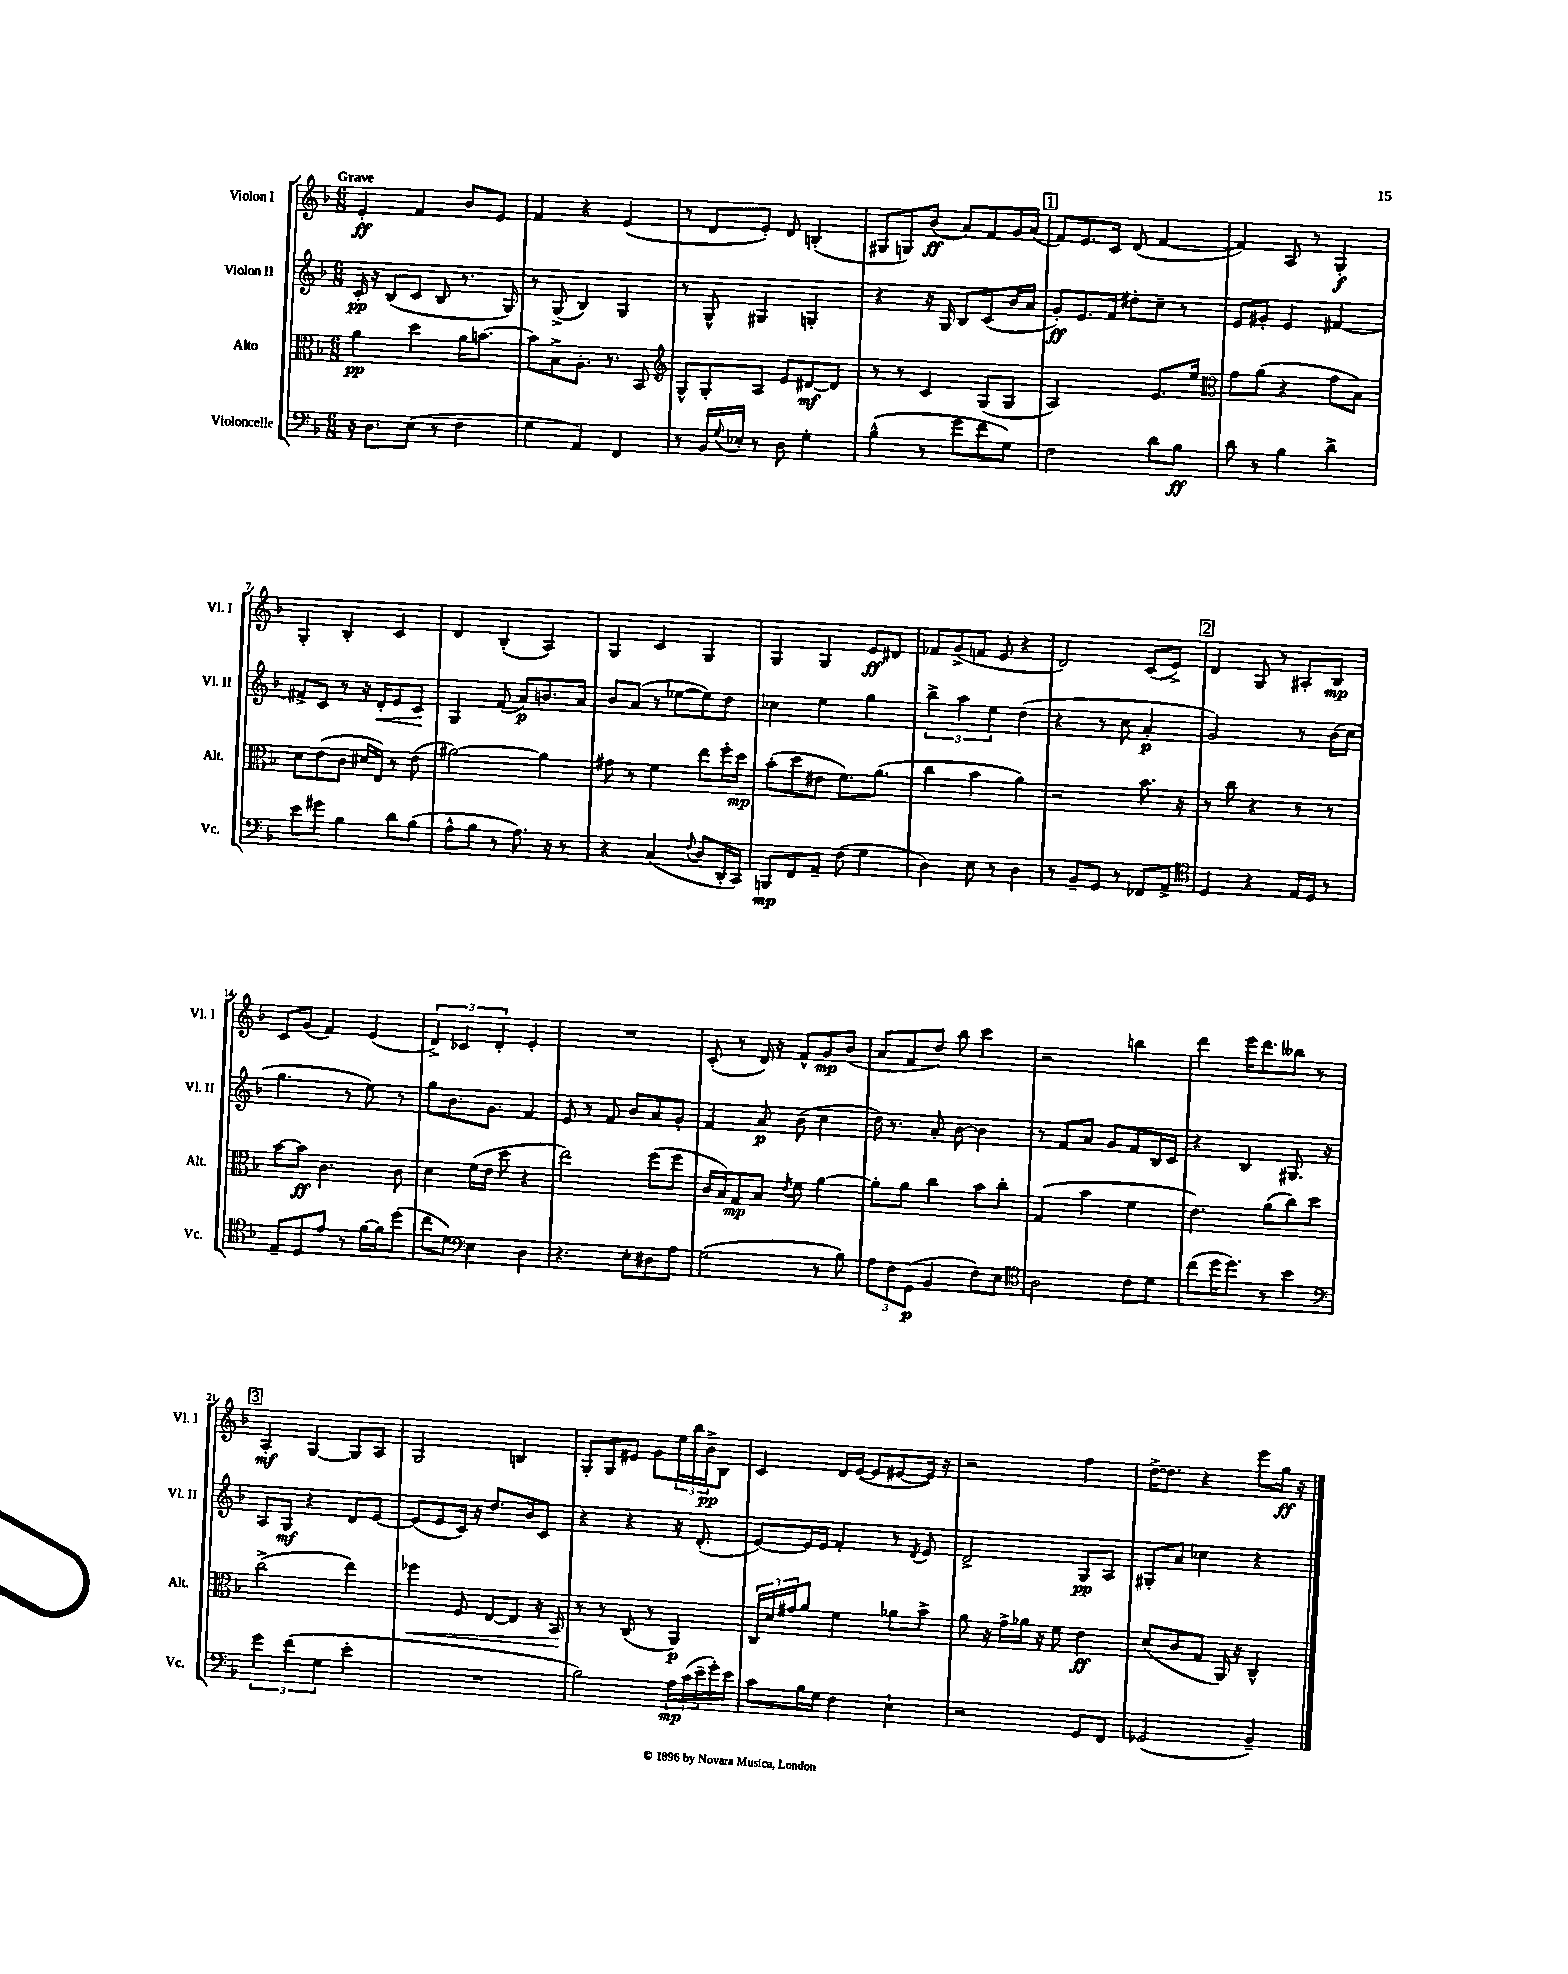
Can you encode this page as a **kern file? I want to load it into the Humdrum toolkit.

**kern	**dynam	**kern	**dynam	**kern	**dynam	**kern	**dynam
*part4	*part4	*part3	*part3	*part2	*part2	*part1	*part1
*staff4	*staff4	*staff3	*staff3	*staff2	*staff2	*staff1	*staff1
*I"Violoncelle	*	*I"Alto	*	*I"Violon II	*	*I"Violon I	*
*I'Vc.	*	*I'Alt.	*	*I'Vl. II	*	*I'Vl. I	*
*clefF4	*	*clefC3	*	*clefG2	*	*clefG2	*
*k[b-]	*	*k[b-]	*	*k[b-]	*	*k[b-]	*
*M6/8	*	*M6/8	*	*M6/8	*	*M6/8	*
=1	=1	=1	=1	=1	=1	=1	=1
!	!	!	!	!	!	!LO:TX:a:B:t=Grave	!
16r	.	4a\	pp	16c'/	pp	4e'/	ff
8.D\L	.	.	.	16r	.	.	.
.	.	.	.	(8B-/L	.	.	.
(8E\J	.	4dd\	.	8c/J	.	4f/	.
8r	.	.	.	8B-/	.	.	.
4F\	.	16a\KL	.	8.r	.	8b-/L	.
.	.	[8.bn\J	.	.	.	.	.
.	.	.	.	.	.	8e/J	.
.	.	.	.	16G/)	.	.	.
=2	=2	=2	=2	=2	=2	=2	=2
4G\	.	8b\L]	.	8r	.	4f/	.
.	.	8B-^\	.	(8G^/	.	.	.
4AA/)	.	8.A'\J	.	4B-/)	.	4r	.
.	.	8.r	.	.	.	.	.
4FF/	.	.	.	4G/	.	(4e/	.
.	.	8BB-/	.	.	.	.	.
=3	=3	=3	=3	=3	=3	=3	=3
*	*	*clefG2	*	*	*	*	*
8r	.	8G^^/L	.	8r	.	8r	.
16BB-/LL	.	8G'/	.	8G^^/	.	8d/L	.
8qqG/	.	.	.	.	.	.	.
16E-X'/JJ	.	.	.	.	.	.	.
8r	.	8A/J	.	4G#X/	.	8e'/J)	.
8D\	.	8e/L	.	.	.	8d/	.
4G'\	.	[8d#X/	mf	4Gn'/	.	(4Bn'/	.
.	.	8d#/J]	.	.	.	.	.
=4	=4	=4	=4	=4	=4	=4	=4
(4B-^^\	.	8r	.	4r	.	8G#X/L	.
.	.	8r	.	.	.	8Gn/)	.
8r	.	4c/	.	16r	.	(8b-/J	ff
.	.	.	.	16G/	.	.	.
8g\L	.	.	.	8B-/L	.	8a/L)	.
8f\	.	(8G/L	.	(8c/	.	8f/	.
8G\J)	.	8G/J	.	16b-/L	.	16g/L	.
.	.	.	.	16a/JJ	.	(16a/JJ	.
!!LO:REH:place=s1:t=1
=5	=5	=5	=5	=5	=5	=5	=5
2F\	.	2A/)	.	8g'/L)	ff	8f/L)	.
.	.	.	.	8.e/	.	8.e/	.
.	.	.	.	16f/Jk	.	16c/Jk	.
.	.	.	.	8dd#X'\L	.	(8d/	.
8d\L	.	8.e/L	.	8cc~\J	.	[4f/	.
8B-\J	ff	.	.	8r	.	.	.
.	.	16ee/Jk	.	.	.	.	.
=6	=6	=6	=6	=6	=6	=6	=6
*	*	*clefC3	*	*	*	*	*
8d\	.	8g\L	.	8e/L	.	4f/])	.
8r	.	(8a\J	.	8g#X'/J	.	.	.
4B-\	.	4r	.	4e/	.	8A/	.
.	.	.	.	.	.	8r	.
4d^\	.	8g\L	.	[4f#X/	.	4G'/	f
.	.	8B-\J)	.	.	.	.	.
!!LO:LB:g=z
=7	=7	=7	=7	=7	=7	=7	=7
8e\L	.	8d\L	.	8f#X^/L]	.	4G'/	.
8g#X\J	.	(8e\	.	8c/J	.	.	.
4B-\	.	8c\J	.	8r	.	4B-'/	.
.	.	16d#X/LL	.	16r	.	.	.
!	!	!	!	!	!LO:HP:b	!	!
.	.	16E/JJ)	.	16d'/KL	<	.	.
8d\L	.	8r	.	8e/	.	4c/	.
(8B-\J	.	(8e\	.	8c/J	.	.	.
.	.	.	.	.	[	.	.
=8	=8	=8	=8	=8	=8	=8	=8
8A^^\L	.	[2a#X\)	.	4G/	.	4d/	.
8B-\J	.	.	.	.	.	.	.
8r	.	.	.	(8f/	.	(4B-'/	.
8.A\)	.	.	.	8a/L)	p	.	.
.	.	4a#\]	.	8.bn/	.	4A/)	.
16r	.	.	.	.	.	.	.
8r	.	.	.	.	.	.	.
.	.	.	.	16a/Jk	.	.	.
=9	=9	=9	=9	=9	=9	=9	=9
4r	.	8g#X\	.	8b-/L	.	4G/	.
.	.	8r	.	(8a/J	.	.	.
(4C/	.	4f\	.	8r	.	4c/	.
.	.	.	.	[8ee-X\L	.	.	.
8qqF/	.	.	.	.	.	.	.
8D/L	.	8ee\L	.	8ee-\])	.	4G/	.
16DD'/L	.	16ff'\L	.	8dd\J	.	.	.
16CC/JJ)	.	16dd\JJ	mp	.	.	.	.
=10	=10	=10	=10	=10	=10	=10	=10
8BBBn/L	mp	(8b-'\L	.	4cc-X\	.	4G/	.
8FF/	.	8dd\	.	.	.	.	.
8AA~/J	.	8e#X\J	.	4ee\	.	4G/	.
(8F\	.	8.f\L)	.	.	.	.	.
4G\	.	.	.	4gg\	.	8e/L	ff
.	.	(8.a\J	.	.	.	.	.
.	.	.	.	.	.	8d#X/J	.
=11	=11	=11	=11	=11	=11	=11	=11
4D\)	.	4cc\	.	6bb-^\	.	8f-X/L	.
.	.	.	.	.	.	(8g^/	.
.	.	.	.	6aa\	.	.	.
8E\	.	4b-\	.	.	.	8fn/J	.
.	.	.	.	6ee\	.	.	.
8r	.	.	.	.	.	8e/	.
4D\	.	4a\)	.	(4dd\	.	4r	.
=12	=12	=12	=12	=12	=12	=12	=12
8r	.	2r	.	4r	.	2d/)	.
8BB-~/L	.	.	.	.	.	.	.
8GG/J	.	.	.	8r	.	.	.
8r	.	.	.	8cc\	.	.	.
8FF-X/L	.	8.b-\	.	4a'/	p	(8c/L	.
8AA^/J	.	.	.	.	.	8e^/J)	.
.	.	16r	.	.	.	.	.
!!LO:REH:place=s1:t=2
=13	=13	=13	=13	=13	=13	=13	=13
*clefC4	*	*	*	*	*	*	*
4D/	.	8r	.	2g/)	.	4d/	.
.	.	8cc\	.	.	.	.	.
4r	.	4r	.	.	.	8G/	.
.	.	.	.	.	.	8r	.
16E/LL	.	8r	.	8r	.	8A#X'/L	.
16D/JJ	.	.	.	.	.	.	.
8r	.	8r	.	(16b-\LL	.	8B-/J	mp
.	.	.	.	16cc\JJ	.	.	.
!!LO:LB:g=z
=14	=14	=14	=14	=14	=14	=14	=14
8E~/L	.	[8b-\L	.	4.gg\	.	8c/L	.
8D/	.	8b-\J]	ff	.	.	(8g/J	.
8e/J	.	4.c\	.	.	.	4f/)	.
8r	.	.	.	8r	.	.	.
[16f\LL	.	.	.	8ee\)	.	(4e/	.
16f\J]	.	.	.	.	.	.	.
(8dd\J	.	8c\	.	8r	.	.	.
=15	=15	=15	=15	=15	=15	=15	=15
8cc\L	.	4d\	.	8gg\L	.	6d^/)	.
8d\J)	.	.	.	8.b-\	.	.	.
.	.	.	.	.	.	6c-X/	.
*clefF4	*	*	*	*	*	*	*
4E\	.	(16f\LL	.	.	.	.	.
.	.	16e\JJ	.	8.g\J	.	.	.
.	.	.	.	.	.	6d'/	.
.	.	8dd\	.	.	.	.	.
4D\	.	4r	.	4f/	.	4e'/	.
=16	=16	=16	=16	=16	=16	=16	=16
4.r	.	2ee\)	.	8e/	.	2.r	.
.	.	.	.	8r	.	.	.
.	.	.	.	8f/	.	.	.
8E'\L	.	.	.	8b-/L	.	.	.
8D#X\	.	(8ff\L	.	8a/	.	.	.
8A\J	.	8ff\J	.	8g'/J	.	.	.
=17	=17	=17	=17	=17	=17	=17	=17
(2G\	.	16c/LL	.	4f/	.	(8c'/	.
.	.	16B-/J)	.	.	.	.	.
.	.	8G/	mp	.	.	8r	.
.	.	8B-/J	.	8a/	p	16d/)	.
.	.	.	.	.	.	16r	.
.	.	8qe/	.	.	.	.	.
.	.	8f\	.	(8b-\	.	8f^^/L	.
8r	.	[4a\	.	4cc\	.	8g/	mp
8B-\)	.	.	.	.	.	(8b-/J	.
=18	=18	=18	=18	=18	=18	=18	=18
12A\L	.	8a'\L]	.	16dd\)	.	8a/L	.
.	.	.	.	8.r	.	.	.
12F\	.	.	.	.	.	.	.
.	.	8a\J	.	.	.	8f/	.
(12GG\J	p	.	.	.	.	.	.
4BB-/	.	4cc\	.	8a'/	.	8dd/J)	.
.	.	.	.	[8b-\	.	8bb-\	.
8F\L)	.	8b-\L	.	4b-\]	.	4ccc\	.
8E\J	.	8cc'\J	.	.	.	.	.
=19	=19	=19	=19	=19	=19	=19	=19
*clefC4	*	*	*	*	*	*	*
2A\	.	(4G/	.	8r	.	2r	.
.	.	.	.	8f/L	.	.	.
.	.	4b-\	.	8a/J	.	.	.
.	.	.	.	8g/L	.	.	.
8c\L	.	4f\	.	8f/	.	4bbn\	.
8d\J	.	.	.	16B-/L	.	.	.
.	.	.	.	16c/JJ	.	.	.
=20	=20	=20	=20	=20	=20	=20	=20
(8cc\L	.	4.e\)	.	4r	.	4ddd\	.
16dd\K	.	.	.	.	.	.	.
8.dd\J)	.	.	.	.	.	.	.
.	.	.	.	4B-/	.	16eee\KL	.
.	.	.	.	.	.	8.ddd\	.
8r	.	(8a\L	.	.	.	.	.
4b-\	.	8cc\)	.	8.G#X/	.	8bb--X\J	.
.	.	8dd\J	.	.	.	8r	.
.	.	.	.	16r	.	.	.
!!LO:LB:g=z
!!LO:REH:place=s1:t=3
=21	=21	=21	=21	=21	=21	=21	=21
*clefF4	*	*	*	*	*	*	*
6g\	.	(2cc^\	.	8A/L	.	4A'/	mf
.	.	.	.	8G/J	mf	.	.
(6f\	.	.	.	.	.	.	.
.	.	.	.	4r	.	[4G/	.
6G\	.	.	.	.	.	.	.
4e'\	.	4ee\)	.	8d/L	.	8G/L]	.
.	.	.	.	[8e/J	.	8A/J	.
=22	=22	=22	=22	=22	=22	=22	=22
!	!	!	!LO:HP:b	!	!	!	!
2.r	.	4ff-X\	<	(8e/L]	.	2G/	.
.	.	.	.	8e/	.	.	.
.	.	8F/	.	16c/Jk)	.	.	.
.	.	.	.	16r	.	.	.
.	.	[8E/L	.	8.dd/L	.	.	.
.	.	8E/J]	.	.	.	4Bn/	.
.	.	.	.	16b-/k	.	.	.
.	.	16r	.	8c/J	.	.	.
.	.	16BB-/	.	.	.	.	.
.	.	.	[	.	.	.	.
=23	=23	=23	=23	=23	=23	=23	=23
2B-\)	.	8r	.	4r	.	8G'/L	.
.	.	8r	.	.	.	8G/	.
.	.	(8C/	.	4r	.	8e#X/J	.
.	.	8r	.	.	.	8g\L	.
24A\LL	mp	4AA/)	p	16r	.	24ee\L	.
(24c\	.	.	.	.	.	24bb-\	.
.	.	.	.	(8.d'/	.	.	.
24e~\	.	.	.	.	.	24b-^\J	pp
16g'\)	.	.	.	.	.	8B-\J	.
16e\JJ	.	.	.	.	.	.	.
=24	=24	=24	=24	=24	=24	=24	=24
8c\L	.	24C/LL	.	[8e/L)	.	4c/	.
.	.	24d/	.	.	.	.	.
.	.	24g#X/J	.	.	.	.	.
16B-\L	.	8a/J	.	16e/L]	.	.	.
16G\JJ	.	.	.	16e/JJ	.	.	.
4F\	.	4f\	.	4f'/	.	16d/LL	.
.	.	.	.	.	.	([16e/JJ	.
.	.	.	.	.	.	8e/L]	.
4E`\	.	8a-X\L	.	8r	.	[8e#X/	.
.	.	.	.	8qd/	.	.	.
.	.	8b-^\J	.	8e/	.	16e#/Jk])	.
.	.	.	.	.	.	16r	.
=25	=25	=25	=25	=25	=25	=25	=25
2r	.	8a\	.	2d^/	.	2r	.
.	.	16r	.	.	.	.	.
.	.	16g^\LL	.	.	.	.	.
.	.	16a-X\JJ	.	.	.	.	.
.	.	16r	.	.	.	.	.
.	.	8f\	.	.	.	.	.
8GG/L	.	4e\	ff	8G/L	pp	4ff\	.
8FF/J	.	.	.	8A/J	.	.	.
=26	=26	=26	=26	=26	=26	=26	=26
(2GG-X/	.	(8d/L	.	8G#X'/L	.	[16dd^\KL	.
.	.	.	.	.	.	8.dd\J]	.
.	.	8c/	.	8a/J	.	.	.
.	.	8G/J	.	4cc-X\	.	4r	.
.	.	16AA/)	.	.	.	.	.
.	.	16r	.	.	.	.	.
4BB-~/)	.	4C^^/	.	4r	.	8eee\L	.
.	.	.	.	.	.	16gg\Jk	ff
.	.	.	.	.	.	16r	.
==	==	==	==	==	==	==	==
*-	*-	*-	*-	*-	*-	*-	*-
